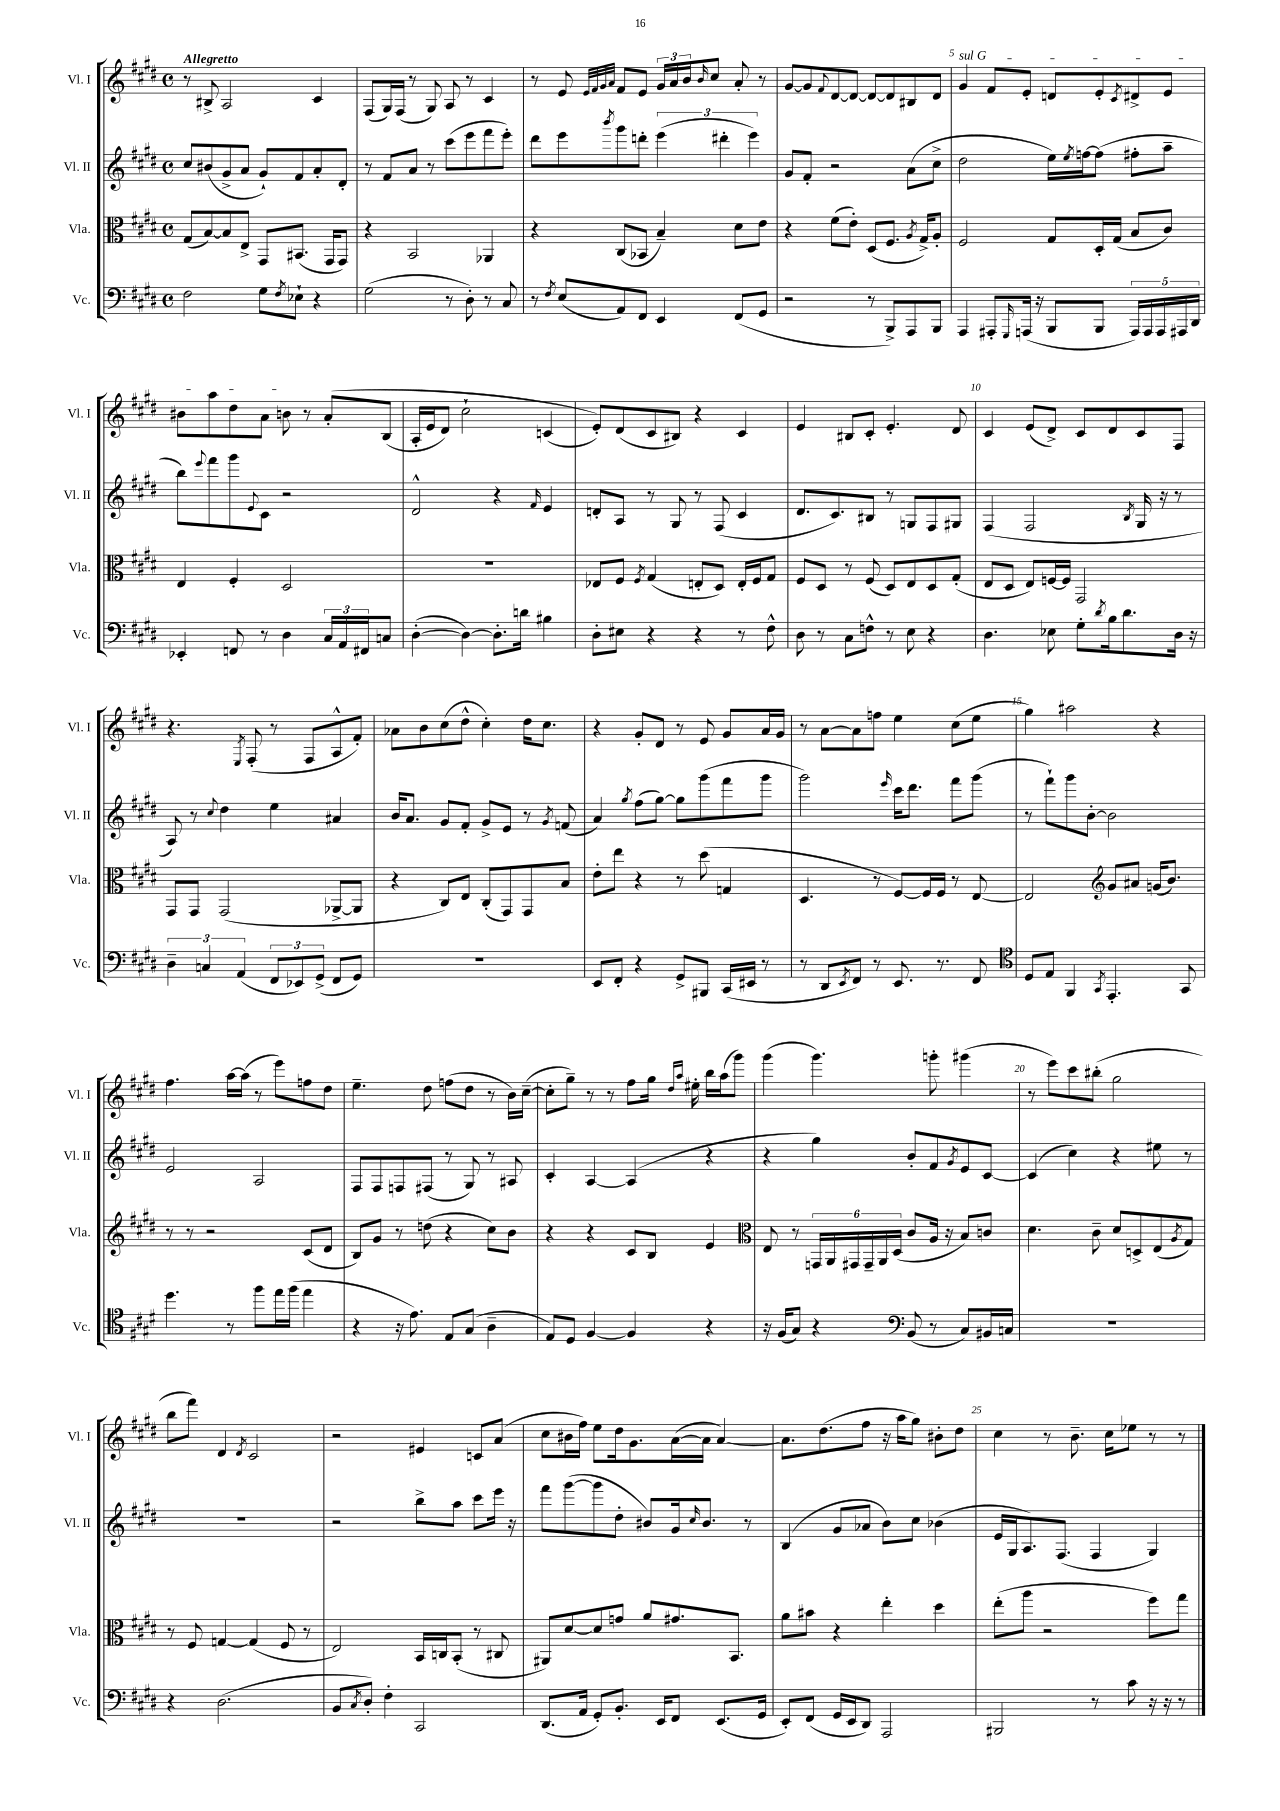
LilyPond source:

<<
\new StaffGroup <<
\new Staff = "s0" \with { instrumentName = "Vl. I" shortInstrumentName = "Vl. I" } {
    \clef treble \key e \major \defaultTimeSignature \time 4/4 \tempo "Allegretto"
    r8 bis8-> a2 cis'4 |
    fis8( gis16) fis16( r8 gis8) a8 r8 cis'4 |
    r8 e'8 \grace { e'32 fis'32 gis'32 a'32 } fis'8 e'8 \tuplet 3/2 { gis'16 a'16 b'16 } \grace { b'16 } cis''8 a'8-. r8 |
    gis'8~ gis'8 \appoggiatura { fis'8 } dis'8~ dis'8~ dis'8~ dis'8 bis8 dis'8 |
    \once \override TextSpanner.bound-details.left.text = \markup { \italic "sul G" } gis'4\startTextSpan fis'8 e'8-. d'8 e'8-. \acciaccatura { cis'8 } dis'8-> e'8 |
    bis'8 a''8 dis''8 a'8 b'8\stopTextSpan r8 a'8-.\( b8( |
    a16-. e'16 dis'8) cis''2-! c'4( |
    e'8-.)\) dis'8( cis'8 bis8) r4 cis'4 |
    e'4 bis8 cis'8-. e'4.-. dis'8 |
    cis'4 e'8( dis'8->) cis'8 dis'8 cis'8 fis8 |
    r4. \acciaccatura { e8 } fis8-.( r8 fis8 a8-^ fis'8-.) |
    aes'8 b'8 cis''8( dis''8-^ cis''4-.) dis''16 cis''8. |
    r4 gis'8-. dis'8 r8 e'8 gis'8 a'16 gis'16 |
    r8 a'8~ a'8 f''8 e''4 cis''8( e''8 |
    gis''4) ais''2 r4 |
    fis''4. a''16~ a''16( r8 e'''8) f''8 dis''8 |
    e''4.-- dis''8 f''8( dis''8 r8 b'16) cis''16~--( |
    cis''8-. gis''8--) r8 r8 fis''8 gis''16 \grace { dis''16 a''16 } eis''16-. b''16 a''16( gis'''8) |
    gis'''4( gis'''4.) g'''8-. gis'''4( |
    r8 e'''8) cis'''8 bis''8-.( gis''2 |
    b''8 fis'''8) dis'4 \acciaccatura { dis'8 } cis'2 |
    r2 eis'4 c'8 a'8( |
    cis''8 bis'16 fis''16) e''8 dis''16 gis'8. a'16~( a'16 a'4~) |
    a'8. dis''8.( fis''8 r16 a''16 gis''8) bis'8-. dis''8 |
    cis''4 r8 b'8.-- cis''16 ees''8 r8 r8 \bar "|." |
}
\new Staff = "s1" \with { instrumentName = "Vl. II" shortInstrumentName = "Vl. II" } {
    \clef treble \key e \major \defaultTimeSignature \time 4/4
    cis''8 bis'8( gis'8-> a'8 gis'8-!) fis'8 a'8-. dis'8-. |
    r8 fis'8 a'8 r8 cis'''8( e'''8 fis'''8 e'''8-.) |
    dis'''8 e'''8 \acciaccatura { b'''8 } gis'''8 d'''8-. \tuplet 3/2 { e'''4( dis'''4-. e'''4) } |
    gis'8 fis'8-. r2 a'8( cis''8-> |
    dis''2 e''16) \acciaccatura { e''8 } f''16~ f''8( fis''8-. a''8-- |
    b''8) \appoggiatura { e'''8 } fis'''8 gis'''8 \appoggiatura { e'8 } cis'8 r2 |
    dis'2-^ r4 \grace { fis'16 } e'4 |
    d'8-. a8 r8 gis8 r8 fis8( cis'4 |
    dis'8. cis'8.) bis8 r8 g8 fis8 gis8 |
    fis4( fis2 \acciaccatura { b8 } gis16 r16 r8 |
    a8) r8 \appoggiatura { cis''8 } dis''4 e''4 ais'4 |
    b'16 a'8. gis'8 fis'8-. gis'8-> e'8 r8 \acciaccatura { gis'8 } f'8( |
    a'4) \acciaccatura { gis''8 } fis''8( gis''8~) gis''8 gis'''8( fis'''8 gis'''8 |
    gis'''2) \grace { e'''16 } cis'''16 dis'''8. fis'''8 gis'''8( |
    r8 fis'''8-!) gis'''8 b'8~-. b'2 |
    e'2 a2 |
    fis8 fis8 f8 fis8( r8 gis8) r8 ais8 |
    cis'4-. a4~ a4( r4 |
    r4 gis''4) b'8-. fis'8 \acciaccatura { gis'8 } e'8 cis'8~ |
    cis'4( cis''4) r4 eis''8 r8 |
    R1 |
    r2 b''8-> a''8 cis'''8 e'''16 r16 |
    fis'''8 gis'''8~( gis'''8 dis''8-. bis'8) gis'16 \grace { cis''16 } bis'8. r8 |
    b4( gis'8 aes'8 b'8) cis''8 bes'4( |
    e'16 gis16 a8.) fis8.( fis4 gis4) \bar "|." |
}
\new Staff = "s2" \with { instrumentName = "Vla." shortInstrumentName = "Vla." } {
    \clef alto \key e \major \defaultTimeSignature \time 4/4
    gis8( b8~) b8 e8-> gis,8 bis,8.( gis,16 gis,8) |
    r4 b,2 aes,4 |
    r4 cis8( bes,8 b4--) dis'8 e'8 |
    r4 fis'8( e'8-.) dis8( fis8. \acciaccatura { a8 } gis16->) a8-. |
    fis2 gis8 dis16-. gis16( b8 cis'8) |
    e4 fis4-. dis2 |
    R1 |
    ees8 fis8 \acciaccatura { fis8 } gis4( e8-. dis8) e16-. fis16 gis8 |
    fis8 dis8 r8 fis8( dis8) e8 dis8 gis8-.( |
    e8 dis8 e8) f16~ f16 gis,2 |
    gis,8 gis,8 gis,2( aes,8~-> aes,8 |
    r4 cis8) e8 cis8-.( gis,8) gis,8 b8 |
    e'8-. e''8 r4 r8 dis''8( g4 |
    dis4. r8 fis8~) fis16 fis16 r8 e8~ |
    e2 \clef treble gis'8 ais'8 g'16( b'8.) |
    r8 r8 r2 cis'8( dis'8 |
    b8) gis'8 r8 d''8( r4 cis''8) b'8 |
    r4 r4 cis'8 b8 e'4 |
    \clef alto e8 r8 \tuplet 6/4 { g,16 a,16 gis,16 gis,16-- a,16 dis16( } cis'8 a16 r16 b8) c'8 |
    dis'4. cis'8-- dis'8 d8-> e8( \acciaccatura { a8 } gis8) |
    r8 fis8 g4~ g4( fis8 r8 |
    e2) b,16 c16 b,8-.( r8 cis8 |
    ais,8) dis'8~ dis'8 g'8 a'8 gis'8. b,8. |
    a'8 bis'8 r4 e''4-. dis''4 |
    e''8-.( a''8 r2 fis''8) gis''8 \bar "|." |
}
\new Staff = "s3" \with { instrumentName = "Vc." shortInstrumentName = "Vc." } {
    \clef bass \key e \major \defaultTimeSignature \time 4/4
    fis2 gis8 \acciaccatura { fis8 } ees8-! r4 |
    gis2( r8 dis8-.) r8 cis8 |
    r8 \acciaccatura { fis8 } e8( a,8) fis,8 e,4 fis,8( gis,8 |
    r2 r8 b,,8->) a,,8 b,,8 |
    a,,4 ais,,8-. \grace { gis,,16 } a,,16( r16 b,,8 b,,8 \tuplet 5/4 { a,,16) a,,16 a,,16 ais,,16 dis,16 } |
    ees,4-. f,8 r8 dis4 \tuplet 3/2 { cis16 a,16 fis,16 } c8 |
    dis4~-.( dis4~) dis8.-. d'16 bis4 |
    dis8-. eis8 r4 r4 r8 fis8-^ |
    dis8 r8 cis8 f8-^ r8 e8 r4 |
    dis4. ees8 gis8-. \acciaccatura { dis'8 } b16 dis'8. dis16 r16 |
    \tuplet 3/2 { dis4-- c4 a,4( } \tuplet 3/2 { fis,8 ees,8) gis,8->( } fis,8 gis,8) |
    R1 |
    e,8 fis,8-. r4 gis,8-> bis,,8 cis,16( eis,16 r8 |
    r8 dis,8 \acciaccatura { e,8 } fis,8) r8 e,8. r8. fis,8 |
    \clef tenor dis8 e8 fis,4 \acciaccatura { gis,8 } e,4.-. gis,8 |
    dis''4. r8 fis''8 e''16 fis''16( e''4 |
    r4 r16 e'8.) e8 gis8( a4-- |
    e8) dis8 fis4~ fis4 r4 |
    r16 fis16( gis8) r4 \clef bass b,8( r8 cis8) bis,16 c16 |
    R1 |
    r4 dis2.( |
    b,8 \acciaccatura { cis8 } dis8-.) fis4-. cis,2 |
    dis,8.( a,16 gis,8-.) b,8.-. e,16 fis,8 e,8.( gis,16 |
    e,8-.) fis,8( gis,16 e,16 dis,8) a,,2 |
    bis,,2 r8 cis'8 r16 r16 r8 \bar "|." |
}
>>
>>
\layout { \context { \Score \override BarNumber.break-visibility = ##(#f #t #t) barNumberVisibility = #(every-nth-bar-number-visible 5) } }
